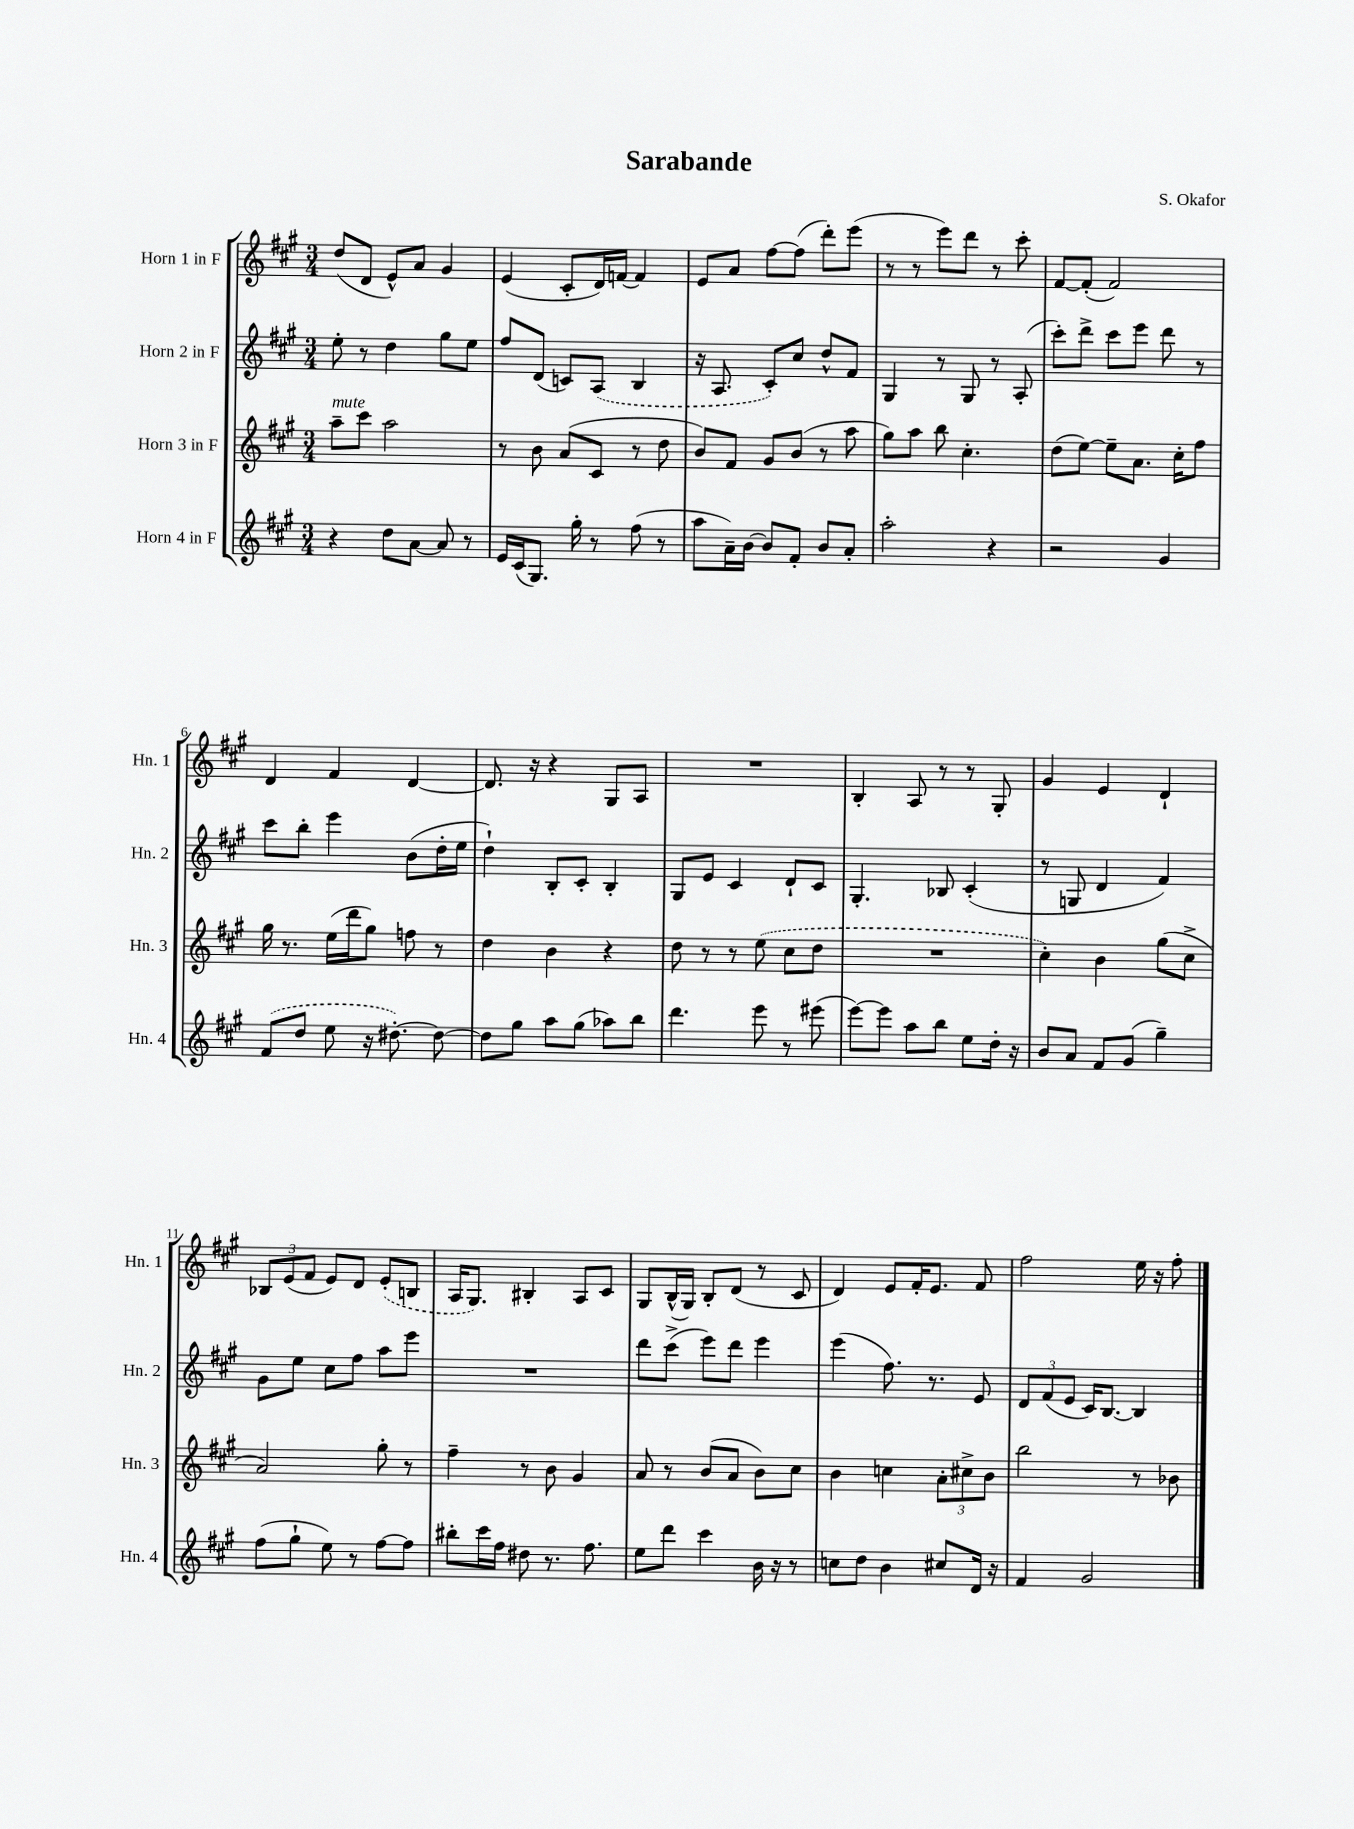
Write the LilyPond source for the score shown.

\header { title = "Sarabande" composer = "S. Okafor" }
<<
\new StaffGroup <<
\new Staff = "s0" \with { instrumentName = "Horn 1 in F" shortInstrumentName = "Hn. 1" } {
    \clef treble \key a \major \numericTimeSignature \time 3/4
    \autoBeamOff d''8[( d'8] e'8[-^) a'8] gis'4 |
    e'4( cis'8[-. d'16) f'16]~ f'4 |
    e'8[ a'8] fis''8[~ fis''8]( d'''8[-.) e'''8]( |
    r8 r8 e'''8[) d'''8] r8 cis'''8-. |
    fis'8[~ fis'8]-.( fis'2) |
    d'4 fis'4 d'4~ |
    d'8. r16 r4 gis8[ a8] |
    R2. |
    b4-. a8 r8 r8 gis8-. |
    gis'4 e'4 d'4-! |
    \tuplet 3/2 { bes8[ e'8( fis'8] } e'8[) d'8] \once \slurDashed e'8[-.( b8] |
    a16[ gis8.]) bis4-. a8[ cis'8] |
    gis8[ b16-^( gis16]) b8[-. d'8]( r8 cis'8 |
    d'4) e'8[ fis'16-. e'8.] fis'8 |
    fis''2 e''16 r16 fis''8-. \bar "|." |
}
\new Staff = "s1" \with { instrumentName = "Horn 2 in F" shortInstrumentName = "Hn. 2" } {
    \clef treble \key a \major \numericTimeSignature \time 3/4
    \autoBeamOff e''8-. r8 d''4 gis''8[ e''8] |
    fis''8[ d'8]( c'8[) \once \slurDashed a8]( b4 |
    r16 a8. cis'8[-.) cis''8] d''8[-^ fis'8] |
    gis4 r8 gis8 r8 a8-.( |
    cis'''8[-.) d'''8]-> cis'''8[ e'''8] d'''8 r8 |
    cis'''8[ b''8]-. e'''4 b'8[( d''16-. e''16] |
    d''4-!) b8[-. cis'8]-. b4-. |
    gis8[ e'8] cis'4 d'8[-! cis'8] |
    gis4.-. bes8 cis'4-.( |
    r8 g8 d'4 fis'4) |
    gis'8[ e''8] cis''8[ fis''8] a''8[ e'''8] |
    R2. |
    d'''8[ cis'''8]->( e'''8[) d'''8] e'''4 |
    e'''4( fis''8.) r8. e'8 |
    \tuplet 3/2 { d'8[ fis'8( e'8] } cis'16[) b8.]~ b4 \bar "|." |
}
\new Staff = "s2" \with { instrumentName = "Horn 3 in F" shortInstrumentName = "Hn. 3" } {
    \clef treble \key a \major \numericTimeSignature \time 3/4
    \autoBeamOff a''8[--^\markup { \italic "mute" } cis'''8] a''2 |
    r8 b'8 a'8[( cis'8] r8 d''8 |
    b'8[) fis'8] gis'8[ b'8]( r8 a''8 |
    gis''8[) a''8] b''8 cis''4.-. |
    d''8[( e''8]~) e''8[-- a'8.] cis''16[-. fis''8] |
    gis''16 r8. e''16[( d'''16 gis''8]) f''8 r8 |
    d''4 b'4 r4 |
    d''8 r8 r8 \once \slurDashed e''8( cis''8[ d''8] |
    R2. |
    cis''4-.) b'4 gis''8[( cis''8]-> |
    a'2) gis''8-. r8 |
    fis''4-- r8 b'8 gis'4 |
    a'8 r8 b'8[( a'8] b'8[) cis''8] |
    b'4 c''4 \tuplet 3/2 { a'8[-. cis''8-> b'8] } |
    b''2 r8 bes'8 \bar "|." |
}
\new Staff = "s3" \with { instrumentName = "Horn 4 in F" shortInstrumentName = "Hn. 4" } {
    \clef treble \key a \major \numericTimeSignature \time 3/4
    \autoBeamOff r4 d''8[ a'8]~ a'8 r8 |
    e'16[ cis'16( gis8.]) gis''16-. r8 fis''8( r8 |
    a''8[ a'16--) b'16]~ b'8[ fis'8]-. b'8[ a'8]-. |
    a''2-. r4 |
    r2 gis'4 |
    \once \slurDashed fis'8[( d''8] e''8 r16 dis''8.~-.) dis''8~ |
    dis''8[ gis''8] a''8[ gis''8]( aes''8[) b''8] |
    d'''4. e'''8 r8 eis'''8( |
    e'''8[~) e'''8] a''8[ b''8] e''8[ d''16]-. r16 |
    b'8[ a'8] fis'8[ gis'8]( gis''4--) |
    fis''8[( gis''8]-! e''8) r8 fis''8[~ fis''8] |
    bis''8[-. cis'''16 fis''16] dis''8 r8. fis''8. |
    e''8[ d'''8] cis'''4 b'16 r16 r8 |
    c''8[ d''8] b'4 cis''8[ d'16] r16 |
    fis'4 gis'2 \bar "|." |
}
>>
>>
